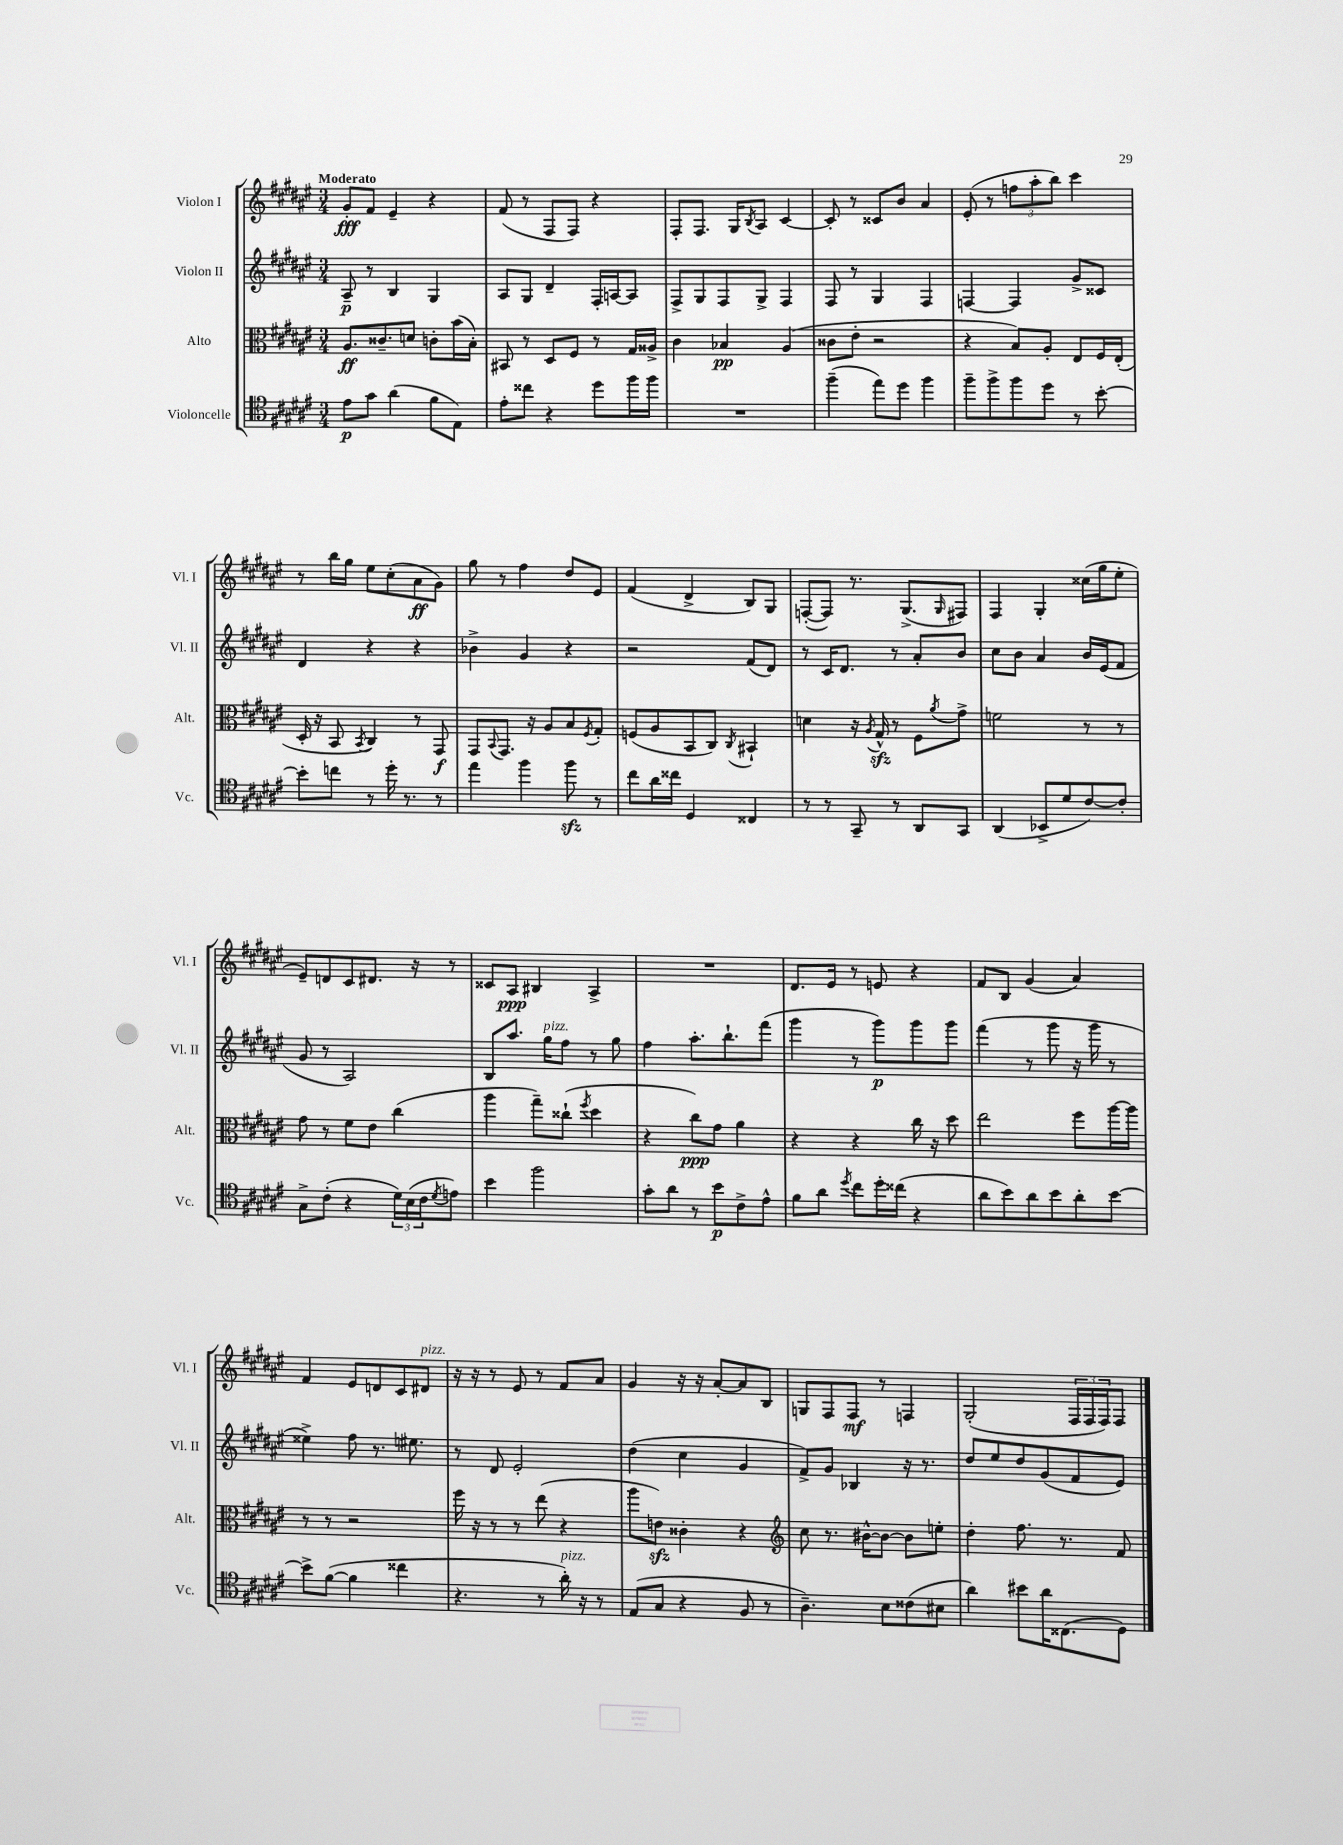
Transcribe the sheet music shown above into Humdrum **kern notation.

**kern	**kern	**kern	**kern
*staff4	*staff3	*staff2	*staff1
*clefC4	*clefC3	*clefG2	*clefG2
*k[f#c#g#d#a#e#]	*k[f#c#g#d#a#e#]	*k[f#c#g#d#a#e#]	*k[f#c#g#d#a#e#]
*M3/4	*M3/4	*M3/4	*M3/4
8e#	8.A#	8A#~	8g#'
8g#	.	8r	8f#
.	8.c##~	.	.
(4a#	.	4B	4e#~
.	8d	.	.
8f#	8c'	4G#	4r
8E#)	(16b	.	.
.	16B')	.	.
=	=	=	=
8e#'	8BB#	8A#	(8f#
8cc##	8r	8G#	8r
4r	8D#	4d#~	8F#
.	8F#	.	8F#)
8dd#	8r	16F#'	4r
.	.	[16A	.
16ff#	16G#	8A]	.
16ff#	16A##^	.	.
=	=	=	=
2.r	4c#	8F#^	8F#'
.	.	8G#	8.F#
.	4B-	8F#	.
.	.	.	16G#
.	.	.	8qB
.	.	8G#^	8A#
.	(4A#	4F#	[4c#
=	=	=	=
(4ff#~	8c##	8F#	8c#']
.	8e#'	8r	8r
8ee#)	2r	4G#	8c##
8dd#	.	.	8b
4ff#	.	4F#	4a#
=	=	=	=
8ff#~	4r	[4F	(8e#'
8ff#^	.	.	8r
8ff#	8B)	4F]	12ff
.	.	.	12aa#'
8dd#	8A#'	.	.
.	.	.	12bb)
8r	8E#	8g#^	4ccc#
[8b'	16F#	8c##	.
.	(16E#'	.	.
=	=	=	=
8b']	16D#'	4d#	8r
.	16r	.	.
8cc	8BB	.	16bb
.	.	.	16gg#
.	8qBB	.	.
8r	4C#)	4r	8ee#
16dd#'	.	.	(8cc#'
8.r	.	.	.
.	8r	4r	8a#
8r	8GG#	.	8g#)
=	=	=	=
4ee#	8GG#	4b-^	8gg#
.	8qqBB	.	.
.	8.GG#	.	8r
4ff#	.	4g#	4ff#
.	16r	.	.
.	8A#	.	.
8ff#	8B	4r	8dd#
.	8qF#	.	.
8r	8G#'	.	8e#
=	=	=	=
8cc#	(8F	2r	(4f#
16a#	8A#	.	.
16cc##	.	.	.
4D#	8BB	.	4d#^
.	8C#)	.	.
.	8qC#	.	.
4C##	4BB#`	(8f#	8B)
.	.	8d#)	8G#
=	=	=	=
8r	4d	8r	([8F'
8r	.	16c#	8F])
.	.	8.d#	.
8GG#~	16r	.	8.r
.	8qA#	.	.
.	16G#^^	.	.
8r	8r	8r	.
.	.	.	(8.G#^
8AA#	8F#	8a#'	.
.	8qa#	.	16qqG#
8GG#	8g#^	8b	8F#)
=	=	=	=
(4AA#	2f	8cc#	4F#
.	.	8b	.
8BB-^	.	4a#	4G#'
8d#	.	.	.
[8c#)	8r	16b	(16cc##
.	.	(16e#	16gg#
8c#']	8r	8f#	8ee#'
=	=	=	=
8G#^	8g#	8g#	8e#~)
(8c#'	8r	8r	8d
4r	8f#	2A#)	8c#
.	8e#	.	8.d#
24d#)	(4cc#	.	.
(24B	.	.	.
.	.	.	16r
24c#	.	.	.
8qd#	.	.	.
8e)	.	.	8r
=	=	=	=
4b	4aa#	8B	8c##
.	.	8.aa#	8A#
2ff#	8gg#~)	.	4B#
.	.	16gg#	.
.	(8cc##`	8ff#	.
.	8qff#	.	.
.	4dd#	8r	4A#^
.	.	8gg#	.
=	=	=	=
8g#'	4r	4ff#	2.r
8a#	.	.	.
8r	8cc#)	8.aa#'	.
8b	8g#	.	.
.	.	8.bb`	.
8c#^	4a#	.	.
8e#^^	.	(8fff#	.
=	=	=	=
8f#	4r	4ggg#	8.d#
8a#	.	.	.
.	.	.	16e#
8qdd#	.	.	.
8cc#	4r	8r	8r
16dd#'	.	8ggg#)	8e
(16cc##	.	.	.
4r	16cc#	8ggg#	4r
.	16r	.	.
.	8dd#	8ggg#	.
=	=	=	=
8a#	2ee#	(4fff#	8f#
8b)	.	.	8B
8a#	.	8r	(4g#
8b	.	8ggg#	.
8a#'	8ff#	16r	4a#)
.	.	16ggg#	.
[8b	[16aa#	8r	.
.	16aa#]	.	.
=	=	=	=
8b^]	8r	4ee##^)	4f#
([8f#	8r	.	.
4f#]	2r	8ff#	8e#
.	.	8.r	8d
4cc##	.	.	8c#
.	.	8.ee#	.
.	.	.	8d#
=	=	=	=
4.r	16ff#	8r	16r
.	16r	.	16r
.	8r	8d#	8r
.	8r	2e#'	8e#
8r	(8ee#	.	8r
16a#')	4r	.	8f#
16r	.	.	.
8r	.	.	8a#
=	=	=	=
(8E#	8aa#	(4dd#	4g#
8G#	8e)	.	.
4r	4c##'	4cc#	16r
.	.	.	16r
.	.	.	[8a#'
8F#	4r	4g#	8a#]
8r	.	.	8B
=	=	=	=
*	*clefG2	*	*
4.A#~)	8cc#	8f#^)	8G
.	8.r	8g#	8F#
.	.	4B-	8F#
.	[16b#^^	.	.
8B	8b#_	.	8r
(8c##	8b#]	16r	4F
.	.	8.r	.
8B#	8ee'	.	.
=	=	=	=
4a#)	4dd#'	8dd#	(2G#'
.	.	8ee#	.
8b#	8.ff#	8dd#	.
16a#	.	(8g#	.
(8.C##	8.r	.	.
.	.	8f#	24F#
.	.	.	24F#
.	.	.	24F#)
8D#)	8f#	8e#)	8F#
==	==	==	==
*-	*-	*-	*-
